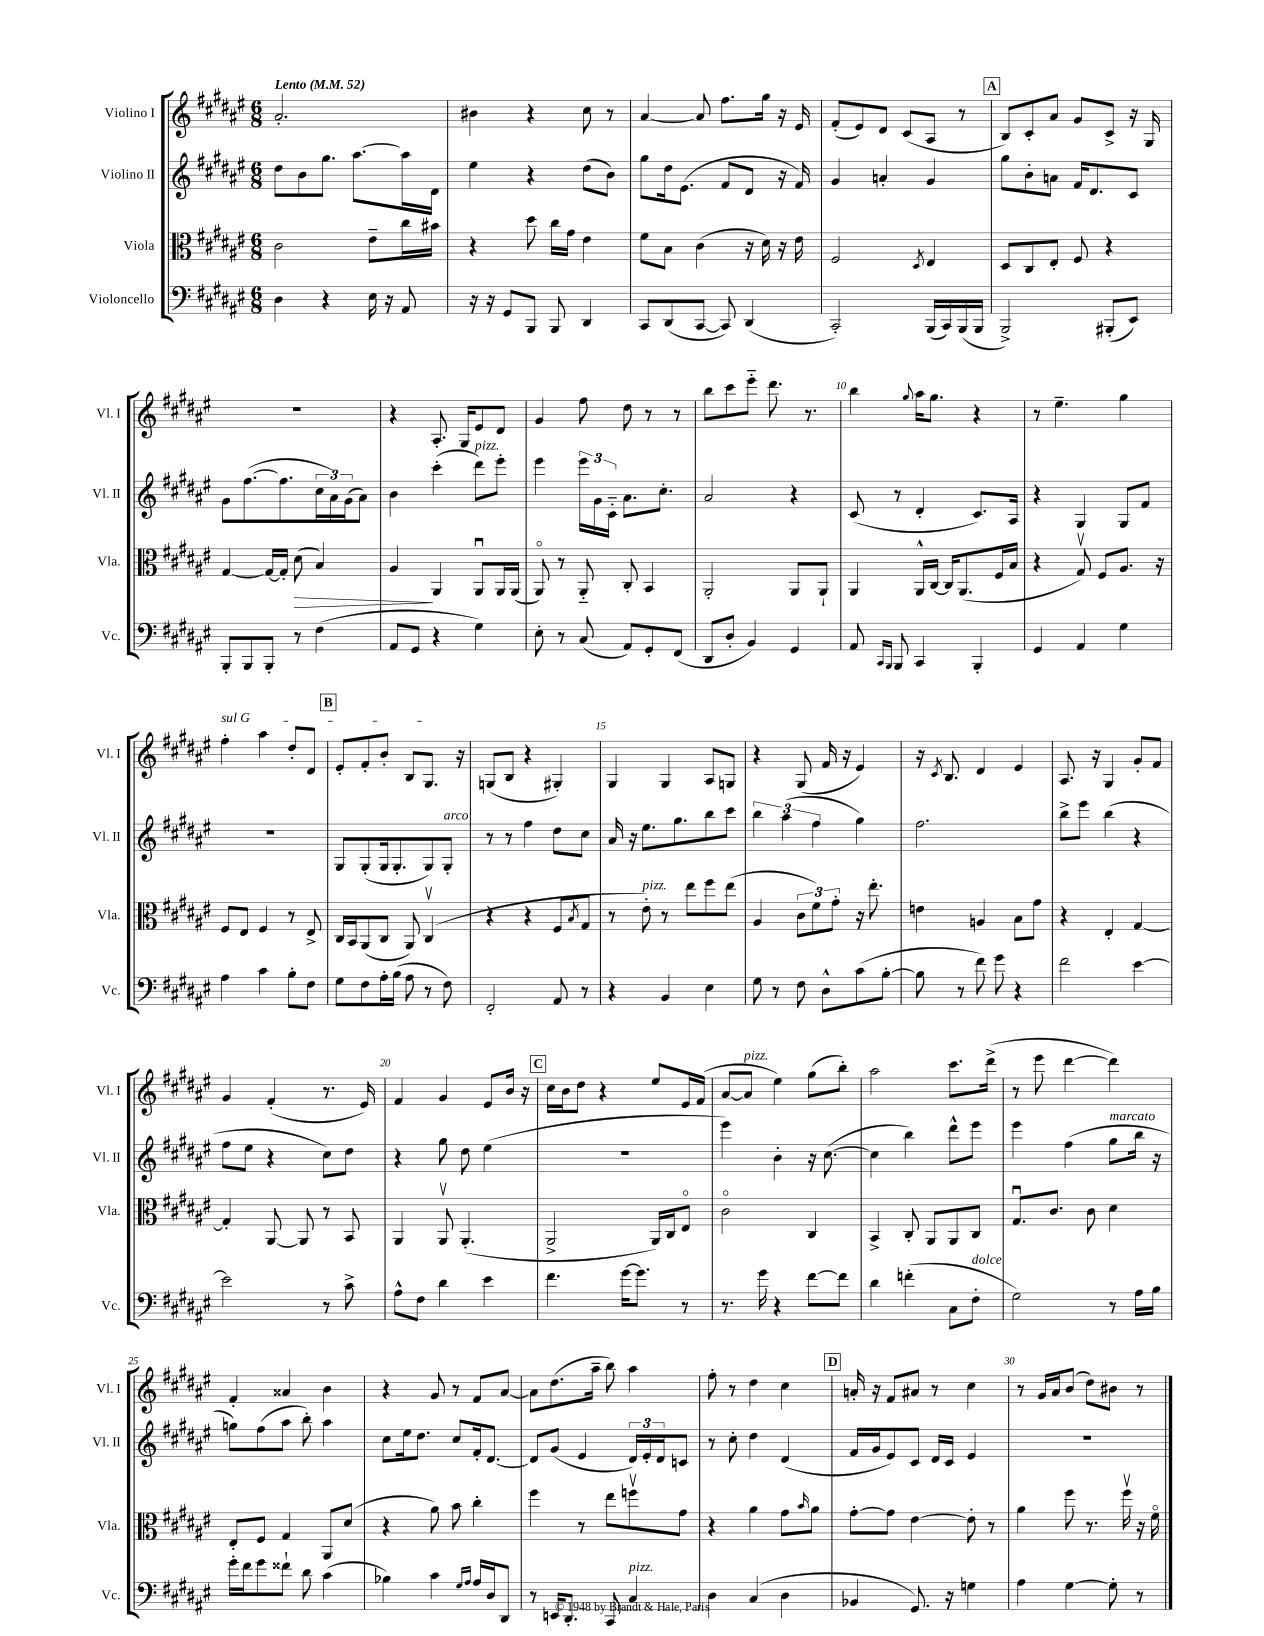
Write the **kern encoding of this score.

**kern	**kern	**kern	**kern
*staff4	*staff3	*staff2	*staff1
*clefF4	*clefC3	*clefG2	*clefG2
*k[f#c#g#d#a#e#]	*k[f#c#g#d#a#e#]	*k[f#c#g#d#a#e#]	*k[f#c#g#d#a#e#]
*M6/8	*M6/8	*M6/8	*M6/8
*MM52	*MM52	*MM52	*MM52
4D#	2c#	8dd#	2.a#'
.	.	8b	.
4r	.	8.gg#	.
.	.	[8.aa#	.
16E#	8e#~	.	.
16r	.	.	.
8AA#	16cc#	16aa#]	.
.	16b#	16d#	.
=	=	=	=
16r	4r	4ee#	4b#
16r	.	.	.
8GG#	.	.	.
8BBB	8dd#	4r	4r
8BBB	16cc#	.	.
.	16g#	.	.
4DD#	4e#	(8dd#	8cc#
.	.	8b)	8r
=	=	=	=
8CC#	8f#	8gg#	[4a#
(8DD#	8B	16dd#	.
.	.	(8.e#	.
[8CC#	(4c#	.	8a#]
8CC#])	.	8f#	8.ff#
(4DD#	16r	8d#	.
.	16d#)	.	16gg#
.	16r	16r	16r
.	16e#	16f#)	16e#
=	=	=	=
2CC#')	2F#	4g#	(8f#'
.	.	.	8e#)
.	.	4a'	8d#
.	.	.	(8c#
.	8qD#	.	.
(16BBB	4E#	4g#	8A#
16CC#)	.	.	.
(16BBB	.	.	8r
16BBB	.	.	.
=	=	=	=
2BBB^)	8D#	8gg#	8B)
.	8C#	8b'	8c#'
.	8E#'	8a	8a#
.	8F#	16f#	8g#
.	.	8.d#	.
(8BBB#'	4r	.	8c#^
8EE#)	.	8c#	16r
.	.	.	16G#
=	=	=	=
8BBB'	[4G#	8g#	2.r
8BBB	.	([8.ff#	.
8BBB'	16G#_	.	.
.	16G#']	8.ff#]	.
8r	(8d#	.	.
(4F#	4B)	24cc#	.
.	.	24a#)	.
.	.	(24g#	.
.	.	8a#)	.
=	=	=	=
8AA#	4A#	4b	4r
8GG#	.	.	.
4r	4AA#	(4ccc#'	8.A#'
.	.	.	16G#
4G#)	8AA#u	8ddd#)	8e#
.	16AA#	8eee#'	8d#
.	(16AA#	.	.
=	=	=	=
8E#'	8AA#o)	4eee#	4g#
8r	8r	.	.
(8C#	8AA#'~	24eee#	8ff#
.	.	24g#	.
.	.	24c#'~	.
8AA#)	8C#'	8.a#	8dd#
8GG#'	4BB	.	8r
.	.	8.cc#'	.
(8FF#	.	.	8r
=	=	=	=
8DD#	2AA#'	2a#	8bb
8D#'	.	.	8ccc#
4BB)	.	.	8eee#'~
.	.	.	8.ddd#
4GG#	8AA#	4r	.
.	.	.	8.r
.	8AA#`	.	.
=	=	=	=
8AA#	4AA#	(8c#	4bb
16qqCC#	.	.	.
16qqBBB	.	.	.
8BBB	.	8r	.
.	.	.	8qqgg#
4CC#	16AA#^^	4d#'	16aa#
.	[16C#	.	8.gg#
.	16C#]	.	.
.	(8.AA#	.	.
4BBB'	.	8.c#)	4r
.	16F#	.	.
.	16B	16A#	.
=	=	=	=
4GG#	4r	4r	8r
.	.	.	4.ee#~
4AA#	8G#v)	4G#	.
.	8F#	.	.
4G#	8.A#	8G#	4gg#
.	.	8f#	.
.	16r	.	.
=	=	=	=
4A#	8F#	2.r	4ff#'
.	8E#	.	.
4c#	4F#	.	4aa#
8B'	8r	.	8dd#'
8F#	8E#^	.	8d#
=	=	=	=
8G#	16C#	8G#	8e#'
.	16BB	.	.
8F#	(8AA#	(8G#'	8f#'
16A#'	8C#	16G#	8b'
(16B	.	8.G#'	.
8A#	8AA#)	.	8B
8r	(4C#v	8G#)	8.G#
8F#)	.	8G#'	.
.	.	.	16r
=	=	=	=
2FF#'	4r	8r	(8G
.	.	8r	8B
.	4r	4ff#	4r
8AA#	8F#	8dd#	4G#')
.	8qB	.	.
8r	8G#	8cc#	.
=	=	=	=
4r	8r	16a#	4G#
.	.	16r	.
.	8e#')	8.ee#	.
4BB	8r	.	4G#
.	.	8.gg#	.
.	8ee#	.	.
4E#	8ff#	8bb	8A#
.	(8ee#	8ccc#	8G
=	=	=	=
8G#	4A#	6bb	4r
8r	.	.	.
.	.	(6aa#	.
8F#	12c#	.	(8G#
.	12f#)	6ff#	.
8D#^^	.	.	16f#
.	12g#'	.	.
.	.	.	16r
(8c#	16r	4gg#)	4e#)
.	8.ee#'	.	.
[8B'	.	.	.
=	=	=	=
8B]	4e	2.ff#	16r
.	.	.	8qc#
.	.	.	8.B
8r	.	.	.
8f#)	4A	.	4d#
8g#	.	.	.
4r	8B	.	4e#
.	8g#	.	.
=	=	=	=
2f#	4r	8bb^	8.A#
.	.	8eee#	.
.	.	.	16r
.	4E#'	(4bb	4G#
[4e#	[4G#	4r	8g#'
.	.	.	8f#
=	=	=	=
2e#]	4G#']	8ff#	4g#
.	.	8ee#	.
.	[8AA#	4r	(4f#'
.	8AA#]	.	.
8r	8r	8cc#)	8.r
8c#^	8BB	8dd#	.
.	.	.	16e#)
=	=	=	=
8A#^^	4AA#	4r	4f#
8F#	.	.	.
4d#	8AA#v	8gg#	4g#
.	(4.AA#'	8dd#	.
4e#	.	(4ee#	8e#
.	.	.	16b
.	.	.	16r
=	=	=	=
4.f#	2AA#^	2.r	16cc#
.	.	.	16b
.	.	.	8dd#
.	.	.	4r
[16g#	.	.	.
8.g#]	.	.	.
.	16AA#)	.	8ee#
.	16C#	.	.
8r	8E#o	.	16e#
.	.	.	(16f#
=	=	=	=
8.r	2c#o	4eee#)	[8a#
.	.	.	8a#]
16g#	.	.	.
4r	.	4b'	4ee#)
[8f#	4C#	16r	(8gg#
.	.	([8.cc#	.
8f#]	.	.	8bb')
=	=	=	=
4d#	4BB^	4cc#]	2aa#
(4f'	8C#'	4bb)	.
.	8AA#	.	.
8C#	8AA#	8ddd#^^	8.ccc#
8F#'	8C#	8eee#	.
.	.	.	(16ddd#^
=	=	=	=
2G#)	8.G#u	4eee#	8r
.	.	.	8eee#
.	8.c#	.	.
.	.	(4ff#	[4ddd#
.	8c#	.	.
8r	4d#	8gg#	4ddd#])
16A#	.	16bb	.
16B	.	16r	.
=	=	=	=
16g#'	8E#'	8gg)	4f#'
16f#	.	.	.
8g#	8F#	(8ff#	.
8f##`	4G#	8aa#	4a##
8d#	.	8bb')	.
(4c#	8AA#	4aa#	4b
.	(8d#	.	.
=	=	=	=
4B-)	4r	8cc#	4r
.	.	16ee#	.
.	.	8.dd#	.
4c#	8a#)	.	8g#
.	8b	8cc#	8r
16qqG#	.	.	.
16qqA#	.	.	.
16A#	4cc#'	16f#'	8f#
16D#	.	[8.d#	.
8DD#	.	.	[8a#
=	=	=	=
8r	4ff#	8d#]	8a#]
16EE	.	(8g#	(8.dd#
8.DD#'	.	.	.
.	8r	4e#	.
.	.	.	16aa#~
8CC#	8ee#	.	8bb)
4C#	8ffv	24d#)	4aa#
.	.	24e#'	.
.	.	24d#	.
.	8g#	8c	.
=	=	=	=
4D#	4r	8r	8ff#'
.	.	8cc#'	8r
(4C#	4a#	4dd#	4dd#
4D#	8g#	(4d#	4cc#
.	16qqb	.	.
.	8a#	.	.
=	=	=	=
4BB-	[8g#'	16f#	16a'
.	.	16g#	16r
.	8g#]	8e#)	8f#
8.GG#)	[4e#	8c#	8a#
.	.	16d#	8r
16r	.	16c#	.
4G	8e#']	4e#	4cc#
.	8r	.	.
=	=	=	=
4A#	4a#	2.r	8r
.	.	.	16g#
.	.	.	16a#
[4G#	8ff#	.	(8b
.	8.r	.	8dd#)
8G#']	.	.	8b#
.	16ff#v	.	.
8r	16r	.	8r
.	16f#o	.	.
==	==	==	==
*-	*-	*-	*-
